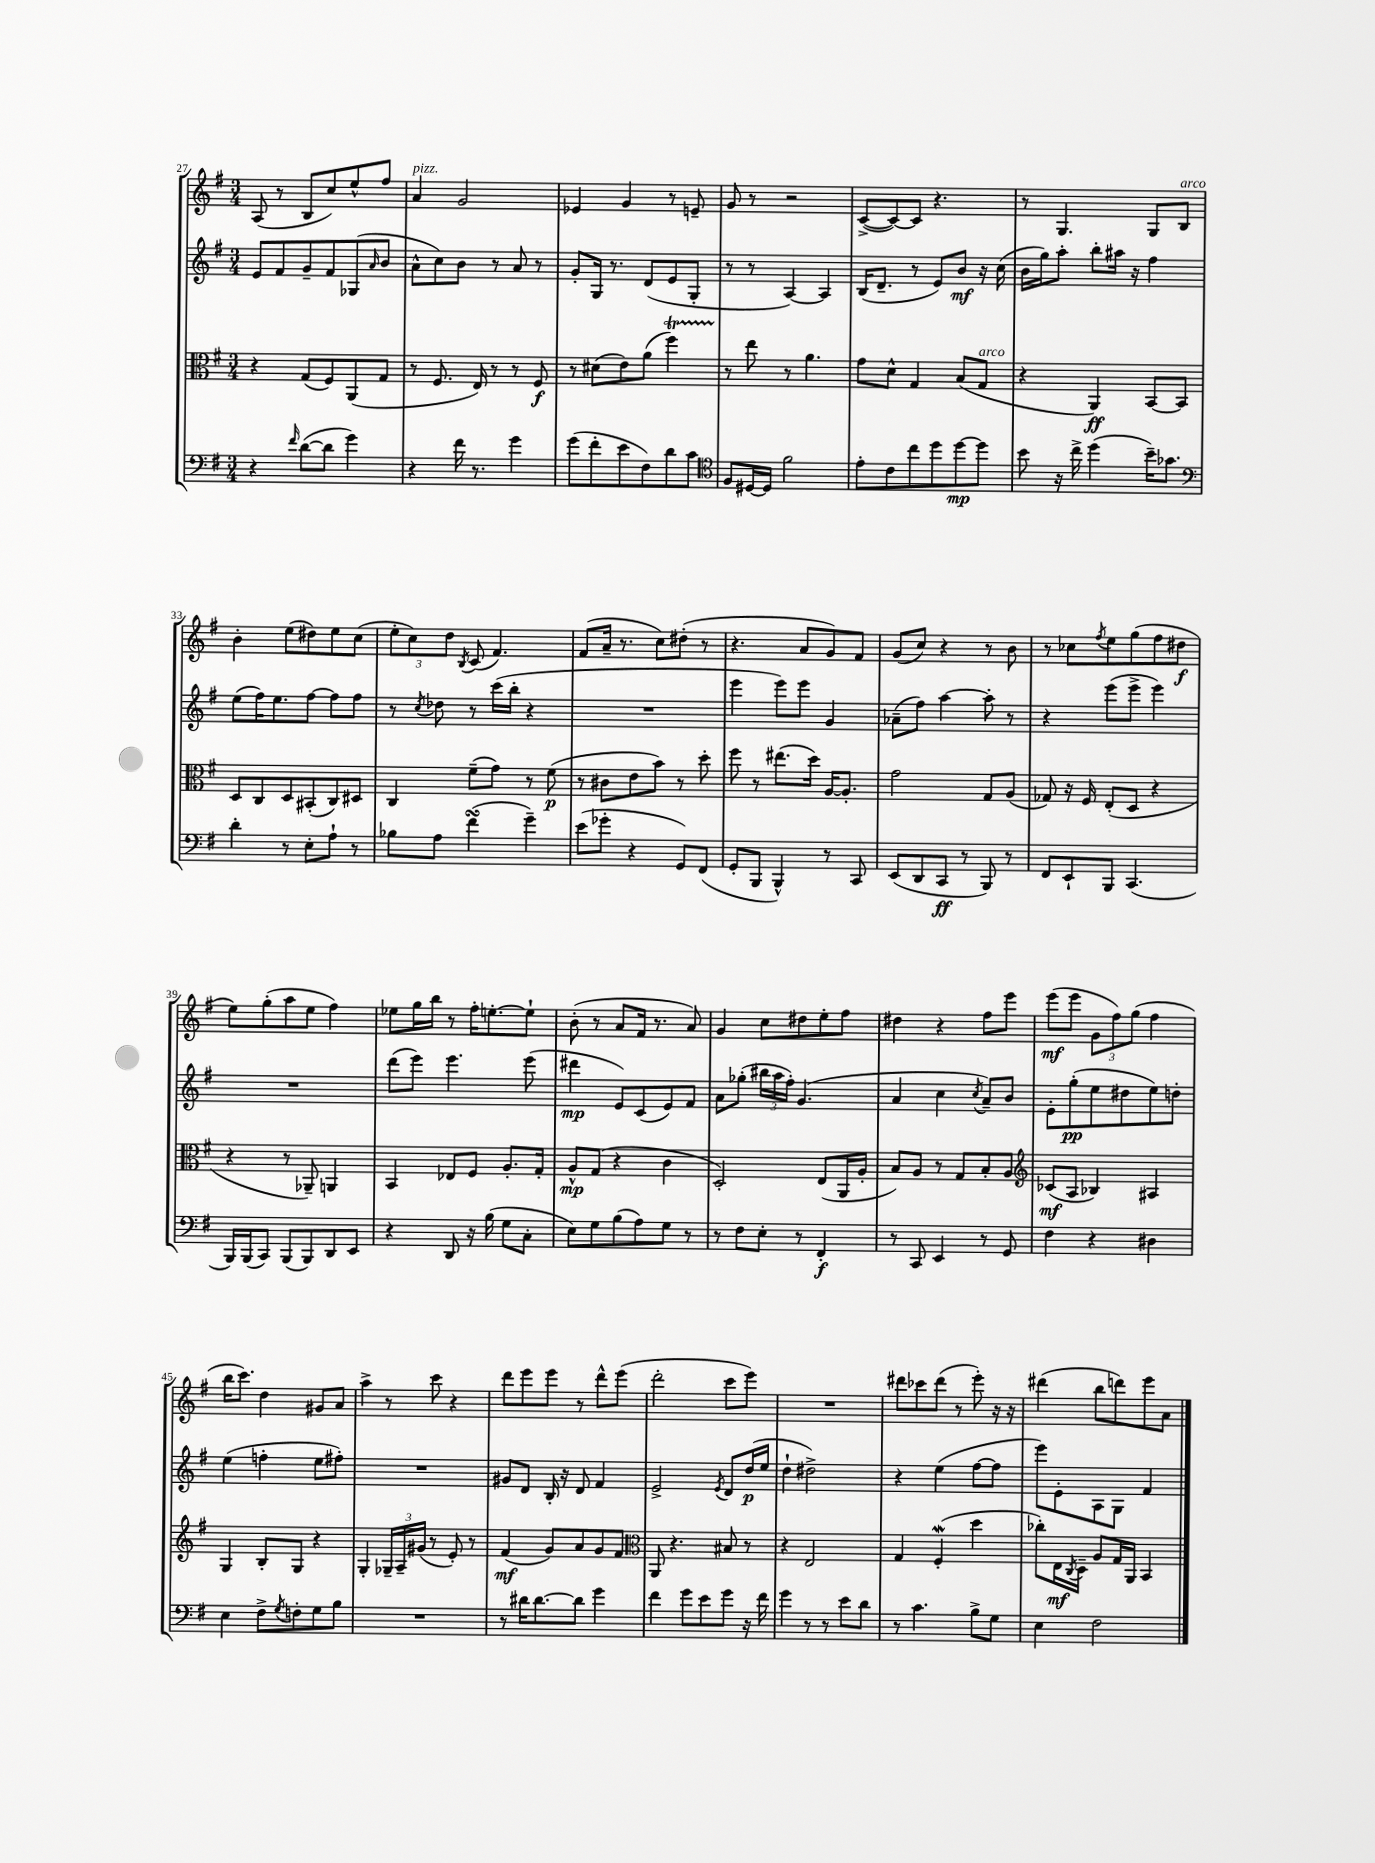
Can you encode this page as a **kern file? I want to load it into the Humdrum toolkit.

**kern	**kern	**kern	**kern
*staff4	*staff3	*staff2	*staff1
*clefF4	*clefC3	*clefG2	*clefG2
*k[f#]	*k[f#]	*k[f#]	*k[f#]
*M3/4	*M3/4	*M3/4	*M3/4
4r	4r	8e	(8A
.	.	8f#	8r
16qqf#	.	.	.
([8d	(8G	8g~	8B
8d]	8F#)	8f#	8cc)
4g)	(8AA	(8G-	8ee^^
.	.	16qqa	.
.	8G	8b	8ff#
=	=	=	=
4r	8r	8a^^	4a
.	8.F#	8cc)	.
16f#	.	8b	2g
8.r	16E)	.	.
.	8r	8r	.
4g	8r	8a	.
.	8F#	8r	.
=	=	=	=
(8g	8r	8g'	4e-
8f#'	(8d#	16G	.
.	.	8.r	.
8e	8e)	.	4g
8F#)	(8a	(8d	.
8d	4ff#)	8e	8r
8c	.	8G'	8e~
=	=	=	=
*clefC4	*	*	*
8F#	8r	8r	8g
[16D#	8ee	8r	8r
16D#]	.	.	.
2f#	8r	[4A)	2r
.	4.a	.	.
.	.	4A]	.
=	=	=	=
8e'	8g	(16B	([8c^
.	.	8.d~	.
8c	8d^^	.	8c_)
8cc	4G	8r	8c]
8dd	.	8e)	4.r
[8dd	(8B	8b	.
8dd]	8G	16r	.
.	.	(16cc	.
=	=	=	=
8b	4r	16b	8r
.	.	16gg)	.
16r	.	8aa'	4.G
16cc^	.	.	.
(4dd	4AA)	8bb'	.
.	.	16aa#	.
.	.	16r	.
16b~)	[8BB	4ff#	8G
8.g-	.	.	.
.	8BB]	.	8B
=	=	=	=
*clefF4	*	*	*
4d'	8D	(8ee	4b'
.	8C	16ff#)	.
.	.	8.ee	.
8r	8D	.	(8ee
8E'	(8BB#'	[8ff#	8dd#)
8A`	8C)	8ff#]	8ee
8r	8D#	8ff#	(8cc
=	=	=	=
8B-	4C	8r	12ee'
.	.	.	12cc)
.	.	8qcc	.
8A	.	8dd-	.
.	.	.	12dd
.	.	.	8qB
(4f#	(8f#~	8r	(8c
.	8g)	(16ccc	4.f#)
.	.	16bb'	.
4g~)	8r	4r	.
.	(8f#	.	.
=	=	=	=
(8e	8r	2.r	(8f#
8g-'	8c#	.	16a~
.	.	.	8.r
4r	8e	.	.
.	8b)	.	8cc)
8GG)	8r	.	(8dd#'
(8FF#	8dd'	.	8r
=	=	=	=
8GG'	8ff#	4eee	4.r
8BBB	8r	.	.
4BBB^^)	(8.ee#	8eee)	.
.	.	8eee	8a
.	16dd)	.	.
8r	[16A	4g	8g)
.	8.A']	.	.
8CC	.	.	8f#
=	=	=	=
(8EE	2g	(8a-~	(8g
8DD	.	8ff#)	8cc)
8CC	.	[4aa	4r
8r	.	.	.
8BBB)	8G	8aa']	8r
8r	(8A	8r	8b
=	=	=	=
8FF#	8G-)	4r	8r
8EE`	16r	.	8cc-
.	16F#	.	.
.	.	.	8qff#
8BBB	(8E'	(8eee	8ee
(4.CC	8D	8eee^	(8gg
.	4r	4eee)	8ff#
.	.	.	8dd#
=	=	=	=
16BBB)	4r	2.r	8ee)
(16BBB	.	.	.
8CC)	.	.	(8gg'
(8BBB	8r	.	8aa
8BBB)	8AA-~)	.	8ee
8DD	4AA	.	4ff#)
8EE	.	.	.
=	=	=	=
4r	4BB	(8ddd	8ee-
.	.	8eee)	16gg
.	.	.	16bb
8DD	8E-	4.eee	8r
16r	8F#	.	16ff#'
(16B	.	.	[8.ee'
8G	8.A'	.	.
8C'	.	(8eee	8ee`]
.	16G'	.	.
=	=	=	=
8E)	8A^^	4ddd#	(8b'
8G	(8G	.	8r
(8B	4r	8e)	8a
8A)	.	(8c	16f#
.	.	.	8.r
8G	4c	8e)	.
8r	.	8f#	8a)
=	=	=	=
8r	2D')	8a	4g
8F#	.	(8gg-'	.
8E'	.	24bb#	8cc
.	.	24aa	.
.	.	24ff#')	.
8r	.	(4.g	8dd#
4FF#'	(8E	.	8ee'
.	16AA	.	8ff#
.	16A'	.	.
=	=	=	=
8r	8B)	4a	4dd#
8CC	8A	.	.
4EE	8r	4cc	4r
.	8G	.	.
.	.	8qcc	.
8r	8B'	8a~)	8ff#
8GG	8A	8b	8eee
=	=	=	=
*	*clefG2	*	*
4F#	(8c-	8e'	(8eee
.	8A	(8gg'	8eee
4r	4B-)	8ee	12g
.	.	.	12ff#)
.	.	8dd#	.
.	.	.	(12gg
4D#	4A#	8ee)	4ff#
.	.	8dd'	.
=	=	=	=
4E	4G	(4ee	16bb
.	.	.	8.ccc)
8F#^	8B'	4ff'	4dd
8qG	.	.	.
8F'	8G	.	.
8G	4r	8ee	8g#
8B	.	8ff#')	8a
=	=	=	=
2.r	4G'	2.r	4aa^
.	24G-~	.	8r
.	24A~	.	.
.	(24g#	.	.
.	8r	.	8ccc
.	8e')	.	4r
.	8r	.	.
=	=	=	=
8r	(4f#	8g#	8ddd
16d#	.	8d	8eee
[8.d#	.	.	.
.	8g)	16B'	8eee
.	.	16r	.
8d#]	8a	8d	8r
4g	8g	4f#	8ddd^^
.	8f#	.	(8eee
=	=	=	=
*	*clefC3	*	*
4f#	8AA	2e^	2ddd'
.	4.r	.	.
8g	.	.	.
8e	.	.	.
.	.	8qe	.
8g	8B#	8d	8ccc
16r	8r	(16dd	8eee)
16f#	.	16ee	.
=	=	=	=
4g	4r	4dd`	2.r
8r	2E	2dd#^)	.
8r	.	.	.
8e	.	.	.
8d	.	.	.
=	=	=	=
8r	4G	4r	8ddd#
4.c	.	.	8ccc-
.	(4F#'	(4ee	(8ddd#
.	.	.	8r
8B^	4dd	[8ff#	8eee')
8G	.	8ff#]	16r
.	.	.	16r
=	=	=	=
4E	8cc-')	8eee)	(4ddd#
.	16E	8e'	.
.	8qC	.	.
.	16D~	.	.
2F#	8A	8A	8bb
.	16G	8G	8ddd)
.	16AA	.	.
.	4BB	4f#	8eee
.	.	.	8a
==	==	==	==
*-	*-	*-	*-
